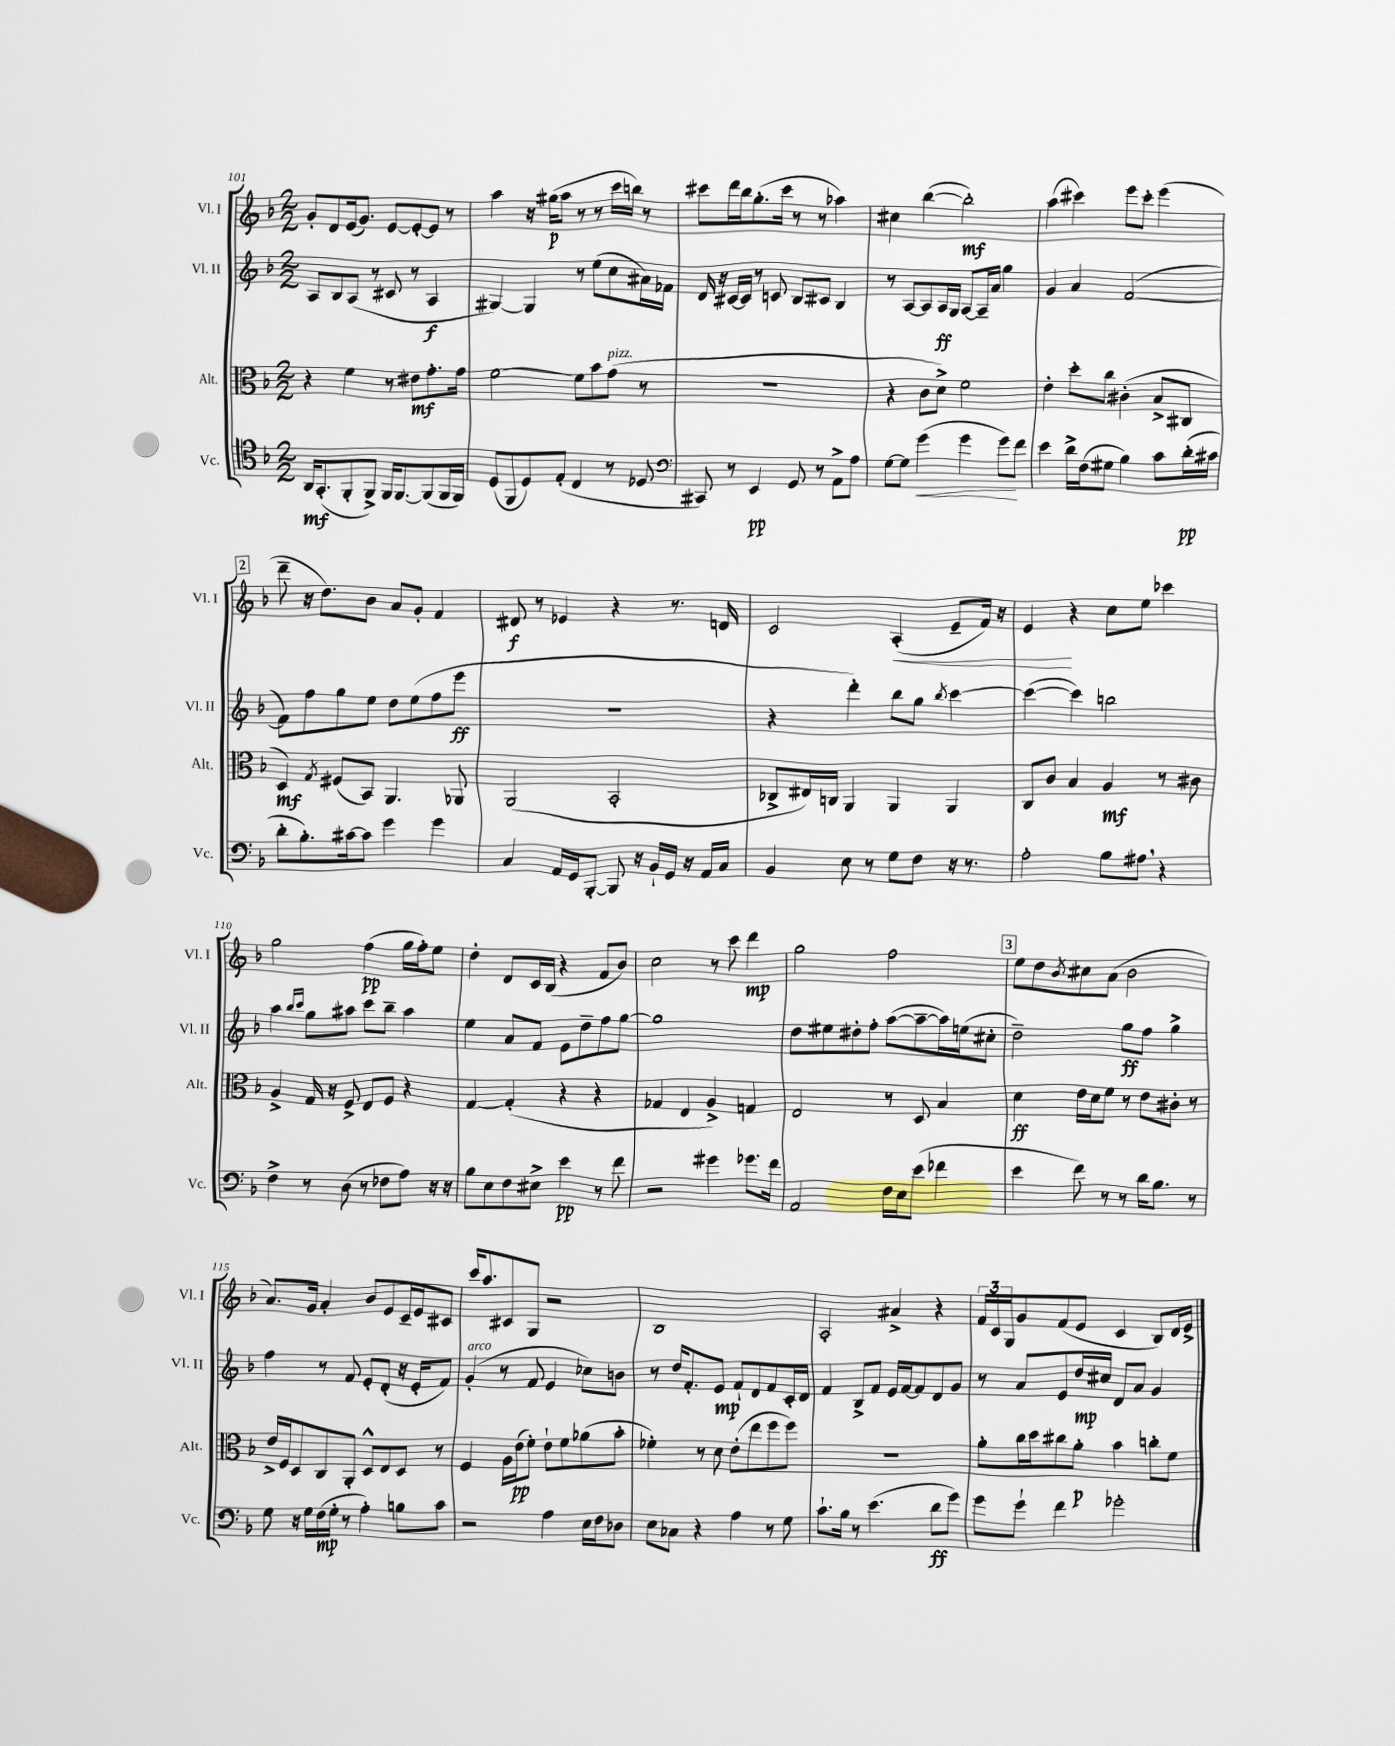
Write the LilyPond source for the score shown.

<<
\new StaffGroup <<
\new Staff = "s0" \with { instrumentName = "Vl. I" shortInstrumentName = "Vl. I" } {
    \clef treble \key f \major \numericTimeSignature \time 2/2
    g'8-. d'8 e'16( g'8.) e'8~ e'8~-. e'8 r8 |
    a''4 r16 gis''16\p( a''8 r8 r8 c'''16 b''16) r8 |
    cis'''8 d'''16 bes''16 g''8.-.( cis'''16 r8 r8 aes''4) |
    cis''4 bes''4~( bes''2-.\mf) |
    a''4( cis'''4) e'''8 cis'''8-. e'''4( |
    \mark \markup { \box "2" } d'''8-- r16 d''8.) bes'8 a'8 g'8-. f'4 |
    dis'8\f r8 ees'4 r4 r8. d'16 |
    c'2 a4-.\<( e'8-- f'16) r16 |
    e'4\! r4 c''8 e''8 ces'''4 |
    g''2 f''4\pp( g''16 f''16-.) e''8 |
    d''4-. d'8 c'16 bes16( r4 f'8 bes'8) |
    c''2 r8 c'''8 d'''4\mp |
    g''2 f''2 |
    \mark \markup { \box "3" } e''8 d''8 \acciaccatura { bes'8 } cis''8 a'8( bes'2 |
    a'8.) g'16 a'4-. bes'8 e'8 c'16-- e'16 cis'8 |
    c'''16 a''8. cis'8 g8 r2 |
    bes1 |
    a2-. ais'4-> r4 |
    \tuplet 3/2 { f'16 c'16 g16 } g'8 f'8( e'8 c'4 bes8) d'16 e'16-> \bar "|." |
}
\new Staff = "s1" \with { instrumentName = "Vl. II" shortInstrumentName = "Vl. II" } {
    \clef treble \key f \major \numericTimeSignature \time 2/2
    a8 bes8 a8( r8 cis'8 r8 a4\f |
    gis4~) gis4 r8 e''8( c''8 ais'16) fes'16 |
    d'16 r16 cis'16~ cis'16 r8 c'8 bes8 cis'8 bes4 |
    r8 a8~ a8 a16\ff g16 a8~ a16-- a'16 g''4 |
    g'4 a'4 f'2~( |
    \mark \markup { \box "2" } f'8) f''8 g''8 e''8 d''8 e''8( f''8 e'''8\ff |
    R1 |
    r4 d'''4-.) bes''8 g''8 \acciaccatura { bes''8 } c'''4~ |
    c'''4~( c'''4) b''2 |
    a''4 \grace { bes''16 c'''16 } g''8 ais''8 c'''8 bes''8-- ais''4 |
    e''4 a'8 f'8 e'8 d''8-- f''8 g''8~ |
    g''1 |
    d''8 eis''8 dis''8-. f''8-. a''8~( a''8~-- a''16) e''16( cis''8-. |
    \mark \markup { \box "3" } d''2--) g''8\ff f''8 g''4-> |
    f''4 r8 f'8 e'8-. d'8-.( r16 e'16-. f'8) |
    g'4-.^\markup { \italic "arco" }( r8 f'8 e'4 ces''8) b'8 |
    r8 d''16 f'8.-. e'8\mp f'8-! d'8 f'8 c'16-. d'16 |
    f'4 bes8-> f'8 e'16 f'16~ f'8 d'8 g'8 |
    r8 a'8 e'8 d''16\mp cis''16 d'8 a'8 g'4 \bar "|." |
}
\new Staff = "s2" \with { instrumentName = "Alt." shortInstrumentName = "Alt." } {
    \clef alto \key f \major \numericTimeSignature \time 2/2
    r4 f'4 r8 eis'8\mf g'8.-. g'16 |
    f'2~ f'8 bes'8 g'8^\markup { \italic "pizz." }( r8 |
    R1 |
    r4 c'8 d'8->) f'2 |
    e'4-. d''8-. c''8 cis'4-.( bes8-> cis8 |
    \mark \markup { \box "2" } d4\mf) \acciaccatura { g8 } fis8( bes,8) a,4. aes,8 |
    a,2( bes,2-. |
    ces8-> eis16) c16 a,4 a,4 a,4 |
    c8 c'8 bes4 a4\mf r8 cis'8 |
    a4-> g16 r16 f8-> e8 f8 r4 |
    g4~ g4-.( r4 r4 |
    ges4 e4 a4->) g4 |
    e2 r8 d8 bes4 |
    \mark \markup { \box "3" } d'4\ff e'16 d'16 f'8 r8 e'8 cis'8-. r8 |
    e'16-> f16 d8 c8 a,8-. d8-^ e8 d8 r8 |
    f4 a16 e'16\pp( f'8-.) e'8-! f'8 aes'8( bes'8-. |
    fes'4-.) r8 d'8 e'8-.( e''8 f''8 f''8) |
    R1 |
    a'8-. c''16 d''16 cis''8 a'8-.\p bes'4 c''8-. f'8 \bar "|." |
}
\new Staff = "s3" \with { instrumentName = "Vc." shortInstrumentName = "Vc." } {
    \clef tenor \key f \major \numericTimeSignature \time 2/2
    a,16\mf g,8.-.( f,8-. f,8->) f,16 f,8.~ f,8( f,16 f,16) |
    d8( f,8 d8) e8-.( c4 r8 des8 |
    \clef bass cis,8) r8 e,4\pp g,8 r8 a,8-> a8 |
    g8~ g8 g'4\<( g'4 g'8\!) f'8 |
    e'4 d'16-> f16( gis8 bes4) c'8 d'16-.\pp( cis'16 |
    \mark \markup { \box "2" } d'8-. bes8.-.) cis'16~ cis'8 g'4 g'4 |
    c4 a,16 g,16 bes,,8~-. bes,,8 r16 bes,16-! g,16 r16 a,16 c16 |
    bes,4 e8 r8 g8 f8 r16 r8. |
    a2-. bes8 ais8 \breathe r4 |
    f4-> r8 d8( r8 fes8 a8) r16 r16 |
    bes8 e8 f8 eis8-> e'4\pp r8 f'8 |
    r2 gis'4 ges'8. f'16 |
    a,2 f16 e16 e'8( fes'4 |
    \mark \markup { \box "3" } e'4 f'8) r8 r8 d'16 bes8. r8 |
    g8 r16 g16 f16\mp( g16-. r8 a4-.) b8 c'8 |
    r2 a4 e16 f16 des8 |
    e8 ces8 r4 a4 r8 g8 |
    c'8.-! bes16 r8 e'4.( d'8\ff g'8) |
    g'8 g'8-! f'4 ges'2-. \bar "|." |
}
>>
>>
\layout { \context { \Score currentBarNumber = #101 } }
